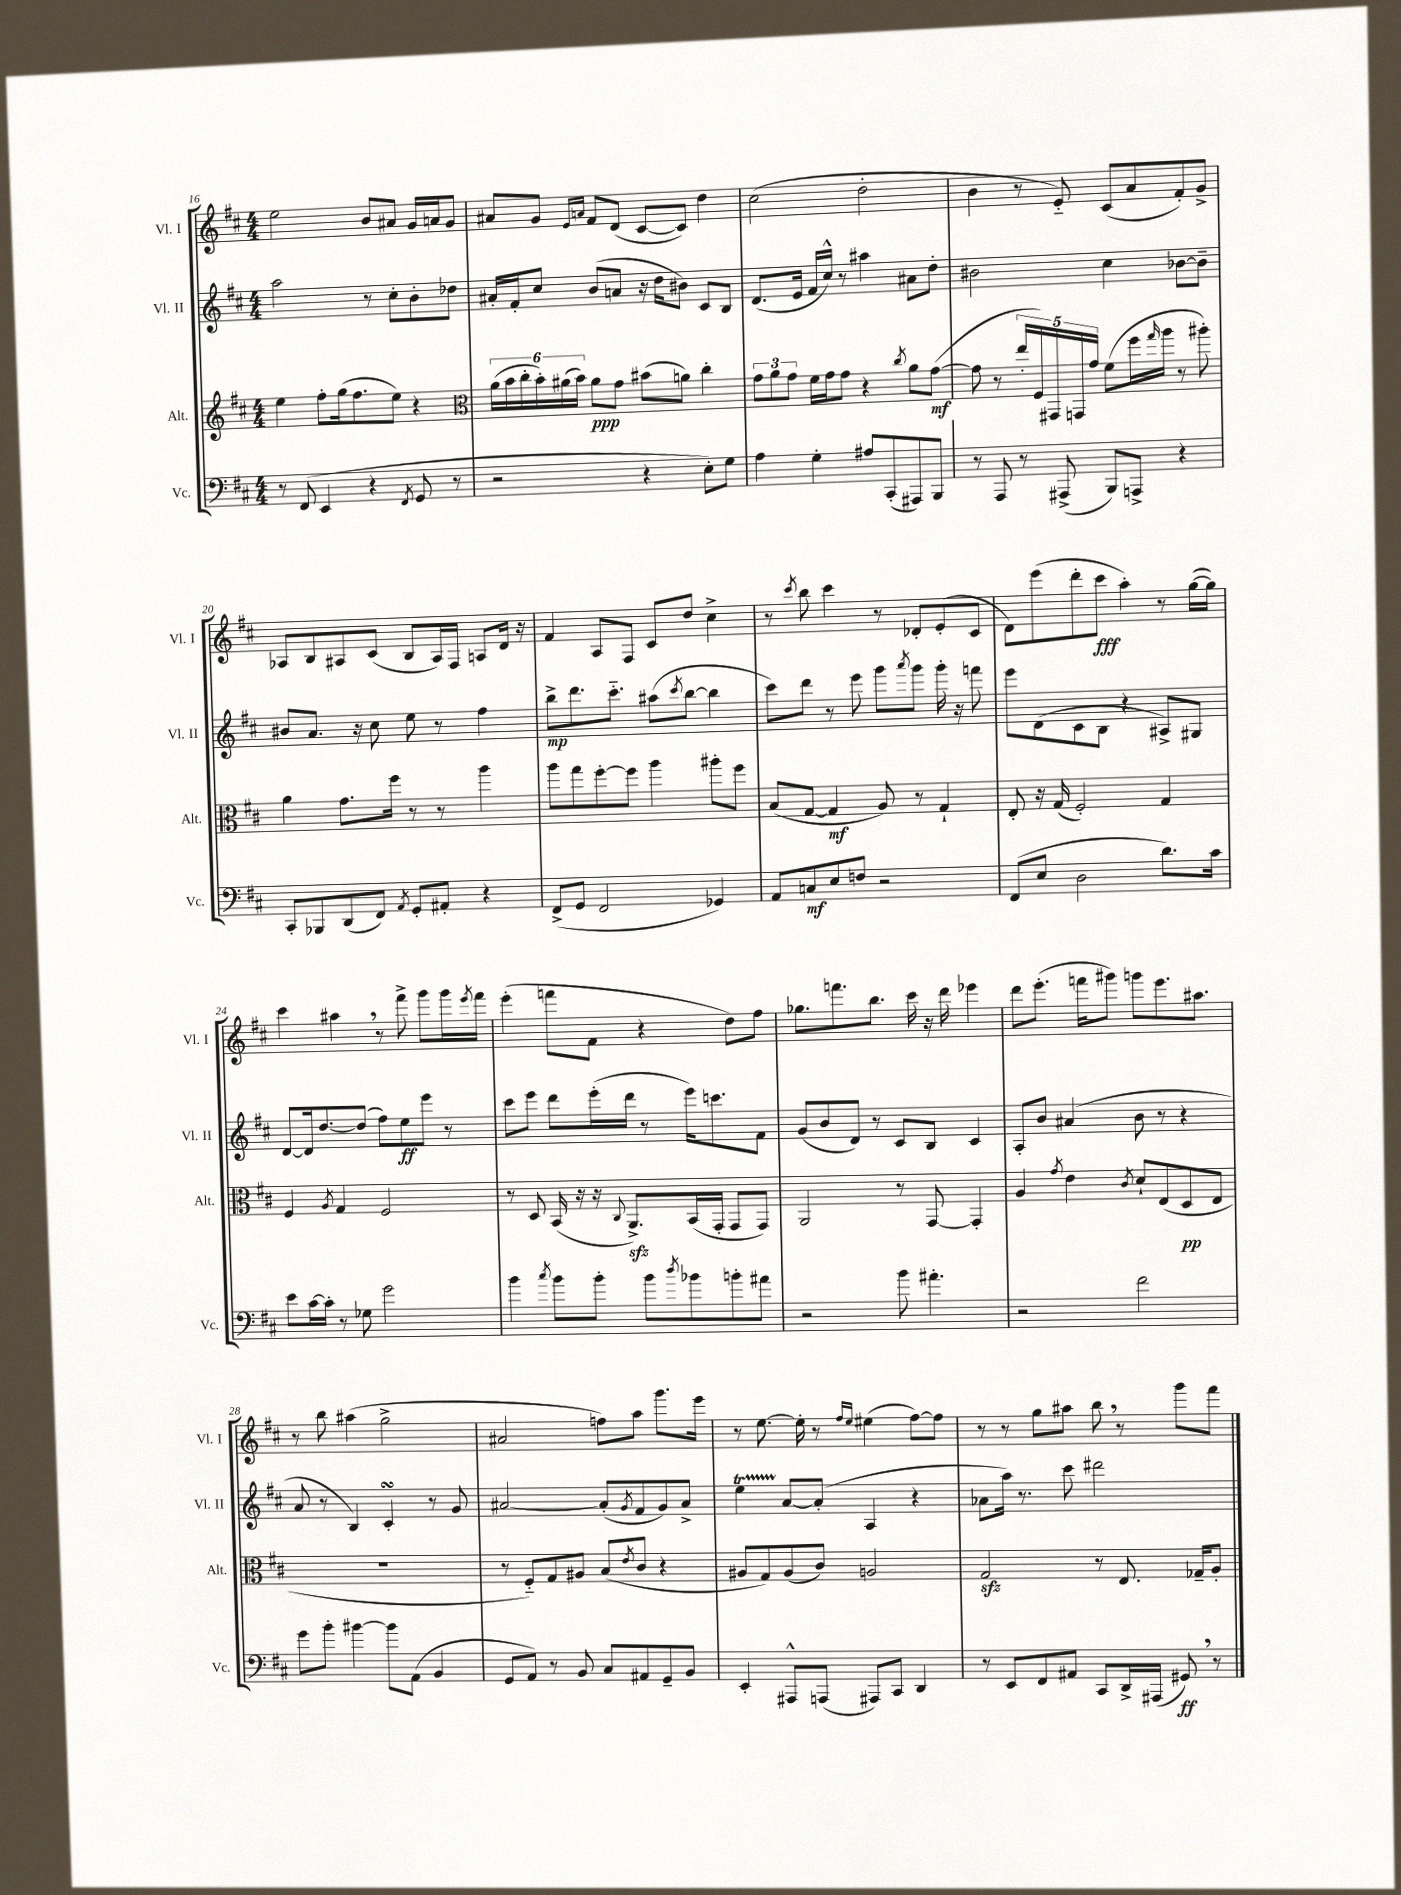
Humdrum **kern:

**kern	**dynam	**kern	**dynam	**kern	**dynam	**kern	**dynam
*part4	*part4	*part3	*part3	*part2	*part2	*part1	*part1
*staff4	*staff4	*staff3	*staff3	*staff2	*staff2	*staff1	*staff1
*I"Vc.	*	*I"Alt.	*	*I"Vl. II	*	*I"Vl. I	*
*I'Vc.	*	*I'Alt.	*	*I'Vl. II	*	*I'Vl. I	*
*clefF4	*	*clefG2	*	*clefG2	*	*clefG2	*
*k[f#c#]	*	*k[f#c#]	*	*k[f#c#]	*	*k[f#c#]	*
*M4/4	*	*M4/4	*	*M4/4	*	*M4/4	*
=16	=16	=16	=16	=16	=16	=16	=16
8r	.	4ee\	.	2aa\	.	2ee\	.
(8FF#/	.	.	.	.	.	.	.
4EE/	.	8ff#'\L	.	.	.	.	.
.	.	(16gg\k	.	.	.	.	.
.	.	8.ff#\	.	.	.	.	.
4r	.	.	.	8r	.	8b/L	.
.	.	8ee\J)	.	8cc#'\L	.	8a#X/J	.
8qFF#/	.	.	.	.	.	.	.
8GG/	.	4r	.	8b'\	.	16g/LL	.
.	.	.	.	.	.	16an/J	.
8r	.	.	.	8dd-X\J	.	8g/J	.
=17	=17	=17	=17	=17	=17	=17	=17
*	*	*clefC3	*	*	*	*	*
2r	.	(24a\LL	.	16a#X'/LL	.	8a#X/L	.
.	.	24b\	.	.	.	.	.
.	.	.	.	16f#'/J	.	.	.
.	.	24cc#'\	.	.	.	.	.
.	.	24b'\)	.	8cc#/J	.	8g/J	.
.	.	(24a#X\	.	.	.	.	.
.	.	24b\JJ)	.	.	.	.	.
.	.	.	.	.	.	16qqe/LL	.
.	.	.	.	.	.	16qqan/JJ	.
.	.	8a#\L	ppp	(8b/L	.	8f#/L	.
.	.	8g\J	.	8an/J	.	(8d/J	.
4r	.	(8b#X\L	.	16r	.	[8c#/L	.
.	.	.	.	16dd\KL	.	.	.
.	.	8an\J)	.	8b#X\J)	.	8c#/J])	.
8E'\L)	.	4cc#'\	.	8c#/L	.	4dd\	.
8G\J	.	.	.	8B/J	.	.	.
=18	=18	=18	=18	=18	=18	=18	=18
4A\	.	12g\L	.	(8.d/L	.	(2cc#\	.
.	.	12a\	.	.	.	.	.
.	.	12g\J	.	.	.	.	.
.	.	.	.	16e/Jk	.	.	.
4G'\	.	16f#\LL	.	16f#/LL	.	.	.
.	.	16g\J	.	16cc#^^/JJ)	.	.	.
.	.	8g\J	.	8r	.	.	.
8A#X/L	.	4r	.	4aa#X\	.	2dd'\	.
(8CC#'/	.	.	.	.	.	.	.
.	.	8qcc#/	.	.	.	.	.
8AAA#X/)	.	8a\L	.	8a#X\L	.	.	.
8BBB/J	.	([8g\J	mf	8dd'\J	.	.	.
=19	=19	=19	=19	=19	=19	=19	=19
8r	.	8g\]	.	2b#X\	.	4b\	.
8AAA/	.	8r	.	.	.	.	.
8r	.	20ee'/LL	.	.	.	8r	.
.	.	20F#/)	.	.	.	.	.
.	.	20GG#X/	.	.	.	.	.
(8AAA#X^/	.	.	.	.	.	8e/)	.
.	.	20GGn/	.	.	.	.	.
.	.	20g/JJ	.	.	.	.	.
8BBB/L)	.	(8f#\L	.	4cc#\	.	(8c#/L	.
8AAAn^/J	.	16ff#\L	.	.	.	8a/	.
.	.	16qqgg/	.	.	.	.	.
.	.	16aa\JJ	.	.	.	.	.
4r	.	8r	.	[8b-X\L	.	8f#'/)	.
.	.	8aa#X'\)	.	8b-~\J]	.	8g^/J	.
!!LO:LB:g=z
=20	=20	=20	=20	=20	=20	=20	=20
8CC#'/L	.	4a\	.	8b#X/L	.	8A-X/L	.
8BBB-X/	.	.	.	8.a/J	.	8B/	.
(8DD/	.	8.g\L	.	.	.	8A#X/	.
.	.	.	.	16r	.	.	.
8FF#/J)	.	.	.	8cc#\	.	(8c#/J	.
.	.	16ff#\Jk	.	.	.	.	.
8qAA/	.	.	.	.	.	.	.
8GG'/L	.	8r	.	8ee\	.	8B/L	.
8AA#X'/J	.	8r	.	8r	.	16A#/L)	.
.	.	.	.	.	.	16F#/JJ	.
4r	.	4aa\	.	4ff#\	.	8An/L	.
.	.	.	.	.	.	16d/Jk	.
.	.	.	.	.	.	16r	.
=21	=21	=21	=21	=21	=21	=21	=21
(8FF#^/L	.	8aa\L	.	8bb^\L	mp	4f#/	.
8GG/J	.	8gg\	.	8.ddd\	.	.	.
2FF#/	.	[8ff#'\	.	.	.	8A/L	.
.	.	.	.	8.ccc#\J	.	.	.
.	.	8ff#\J]	.	.	.	8F#/J	.
.	.	4aa\	.	(8aa#X\L	.	8c#/L	.
.	.	.	.	8qccc#/	.	.	.
.	.	.	.	[8bb\J	.	8dd/J	.
4GG-X/)	.	8aa#X'\L	.	4bb\]	.	4cc#^\	.
.	.	8ff#\J	.	.	.	.	.
=22	=22	=22	=22	=22	=22	=22	=22
8AA/L	.	(8B/L	.	8ccc#\L)	.	8r	.
.	.	.	.	.	.	8qccc#/	.
8Cn/	mf	[8G/J	.	8ddd\J	.	8bb\	.
8E/	.	4G/]	mf	8r	.	4ccc#\	.
8Fn/J	.	.	.	8eee\	.	.	.
2r	.	8A/)	.	8ggg\L	.	8r	.
.	.	.	.	8qaaa/	.	.	.
.	.	8r	.	8ggg\J	.	8d-X'/L	.
.	.	4G`/	.	16ggg'\	.	(8e'/	.
.	.	.	.	16r	.	.	.
.	.	.	.	8fffn\	.	8c#/J	.
=23	=23	=23	=23	=23	=23	=23	=23
(8FF#/L	.	8E'/	.	8eee\L	.	8d\L)	.
8E/J	.	16r	.	(8d\	.	(8eee\	.
.	.	(16G/	.	.	.	.	.
2D\	.	2F#'/)	.	8c#\	.	8ddd'\	.
.	.	.	.	8B\J	.	8ccc#\J	fff
.	.	.	.	4r	.	4aa'\)	.
8.d\L)	.	4G/	.	8A#X^/L)	.	8r	.
.	.	.	.	8G#X/J	.	([16gg\LL	.
16c#\Jk	.	.	.	.	.	16gg\JJ])	.
!!LO:LB:g=z
=24	=24	=24	=24	=24	=24	=24	=24
8e\L	.	4F#/	.	[8d/L	.	4ccc#\	.
[16c#\L	.	.	.	16d/k]	.	.	.
16c#'\JJ]	.	.	.	[8.dd/	.	.	.
.	.	8qA/	.	.	.	.	.
8r	.	4G/	.	.	.	4aa#X,\	.
8G-X\	.	.	.	(8dd/J]	.	.	.
2g\	.	2F#/	.	8ff#\L)	.	8r	.
.	.	.	.	8ee\	ff	8fff#^\	.
.	.	.	.	8eee\J	.	8ggg\L	.
.	.	.	.	8r	.	16ggg\L	.
.	.	.	.	.	.	8qeee/	.
.	.	.	.	.	.	16fff#\JJ	.
=25	=25	=25	=25	=25	=25	=25	=25
4b\	.	8r	.	8ccc#\L	.	(4eee'\	.
.	.	8D/	.	8eee\J	.	.	.
8qcc#/	.	.	.	.	.	.	.
8b\L	.	(16BB/	.	8ddd\L	.	8fffn\L	.
.	.	16r	.	.	.	.	.
8b'\J	.	16r	.	(16eee'\L	.	8f#\J	.
.	.	8qqC#/	.	.	.	.	.
.	.	8.AAzz^/L)	.	16ddd\JJ	.	.	.
8b\L	.	.	.	8r	.	4r	.
8qdd/	.	.	.	.	.	.	.
8b-X\	.	(16BB/L	.	16eee\KL)	.	.	.
.	.	16GG'/JJ	.	8.cccn\	.	.	.
8bn'\	.	8GG/L	.	.	.	8dd\L)	.
8a#X\J	.	8GG/J)	.	8f#\J	.	8ff#\J	.
=26	=26	=26	=26	=26	=26	=26	=26
2r	.	2AA/	.	(8g/L	.	8.gg-X\L	.
.	.	.	.	8b/	.	.	.
.	.	.	.	.	.	8.fffn\	.
.	.	.	.	8d/J)	.	.	.
.	.	.	.	8r	.	8.bb\J	.
8b\	.	8r	.	8c#/L	.	.	.
.	.	.	.	.	.	16ccc#\	.
4.a#X'\	.	[8GG/	.	8B/J	.	16r	.
.	.	.	.	.	.	16ddd\	.
.	.	4GG'/]	.	4c#/	.	4eee-X\	.
=27	=27	=27	=27	=27	=27	=27	=27
2r	.	4A/	.	8A'/L	.	8ddd\L	.
.	.	.	.	8b/J	.	(8.eee'\J	.
.	.	8qg/	.	.	.	.	.
.	.	4e\	.	(4a#X/	.	.	.
.	.	.	.	.	.	16fffn\KL	.
.	.	.	.	.	.	8ggg#X\J)	.
.	.	8qc#/	.	.	.	.	.
2f#\	.	8d`/L	.	8b\	.	8gggn\L	.
.	.	(8E/	.	8r	.	8.eee\	.
.	.	8D/	pp	4r	.	.	.
.	.	.	.	.	.	8.aa#X\J	.
.	.	8E/J	.	.	.	.	.
!!LO:LB:g=z
=28	=28	=28	=28	=28	=28	=28	=28
8g\L	.	1r	.	8a/	.	8r	.
8b'\J	.	.	.	8r	.	8bb\	.
[4b#X\	.	.	.	4B/)	.	(4aa#X\	.
8b#\L]	.	.	.	4c#sSsS'/	.	2gg^\	.
(8AA\J	.	.	.	.	.	.	.
4BB/	.	.	.	8r	.	.	.
.	.	.	.	8g/	.	.	.
=29	=29	=29	=29	=29	=29	=29	=29
8GG/L	.	8r	.	[2a#X/	.	2a#X/	.
8AA/J)	.	8F#/L)	.	.	.	.	.
8r	.	8G/	.	.	.	.	.
8BB/	.	8A#X/J	.	.	.	.	.
8C#/L	.	(8B/L	.	(8a#'/L]	.	8ffn\L)	.
.	.	8qe/	.	8qg/	.	.	.
8AA#X/	.	8c#/J	.	8f#/	.	8aa\J	.
8GG~/	.	4r	.	8g/)	.	8.ggg\L	.
8BB/J	.	.	.	8a#^/J	.	.	.
.	.	.	.	.	.	16eee\Jk	.
=30	=30	=30	=30	=30	=30	=30	=30
4EE'/	.	8A#X/L	.	4eeT\	.	8r	.
.	.	8G/)	.	.	.	[8.ee\	.
8AAA#X^^/L	.	(8A#/	.	[8a/L	.	.	.
.	.	.	.	.	.	16ee'\]	.
(8AAAn/J	.	8c#/J)	.	(8a'/J]	.	8r	.
.	.	.	.	.	.	16qqff#/LL	.
.	.	.	.	.	.	16qqee/JJ	.
8AAA#X/L)	.	2An/	.	4A/	.	(4ee#X\	.
8CC#/J	.	.	.	.	.	.	.
4DD/	.	.	.	4r	.	[8ff#\L)	.
.	.	.	.	.	.	8ff#\J]	.
=31	=31	=31	=31	=31	=31	=31	=31
8r	.	2Gzz/	.	8a-X\L	.	8r	.
8EE/L	.	.	.	16aa\Jk)	.	8r	.
.	.	.	.	8.r	.	.	.
8FF#/	.	.	.	.	.	8gg\L	.
8AA#X/J	.	.	.	8ccc#\	.	8aa#X\J	.
8CC#/L	.	8r	.	2ddd#X\	.	8bb,\	.
16DD^/L	.	8.E/	.	.	.	8r	.
(16AAA#X/JJ	.	.	.	.	.	.	.
8GG#X,/)	ff	.	.	.	.	8ggg\L	.
.	.	16G-X~/KL	.	.	.	.	.
8r	.	8A'/J	.	.	.	8fff#\J	.
==	==	==	==	==	==	==	==
*-	*-	*-	*-	*-	*-	*-	*-
